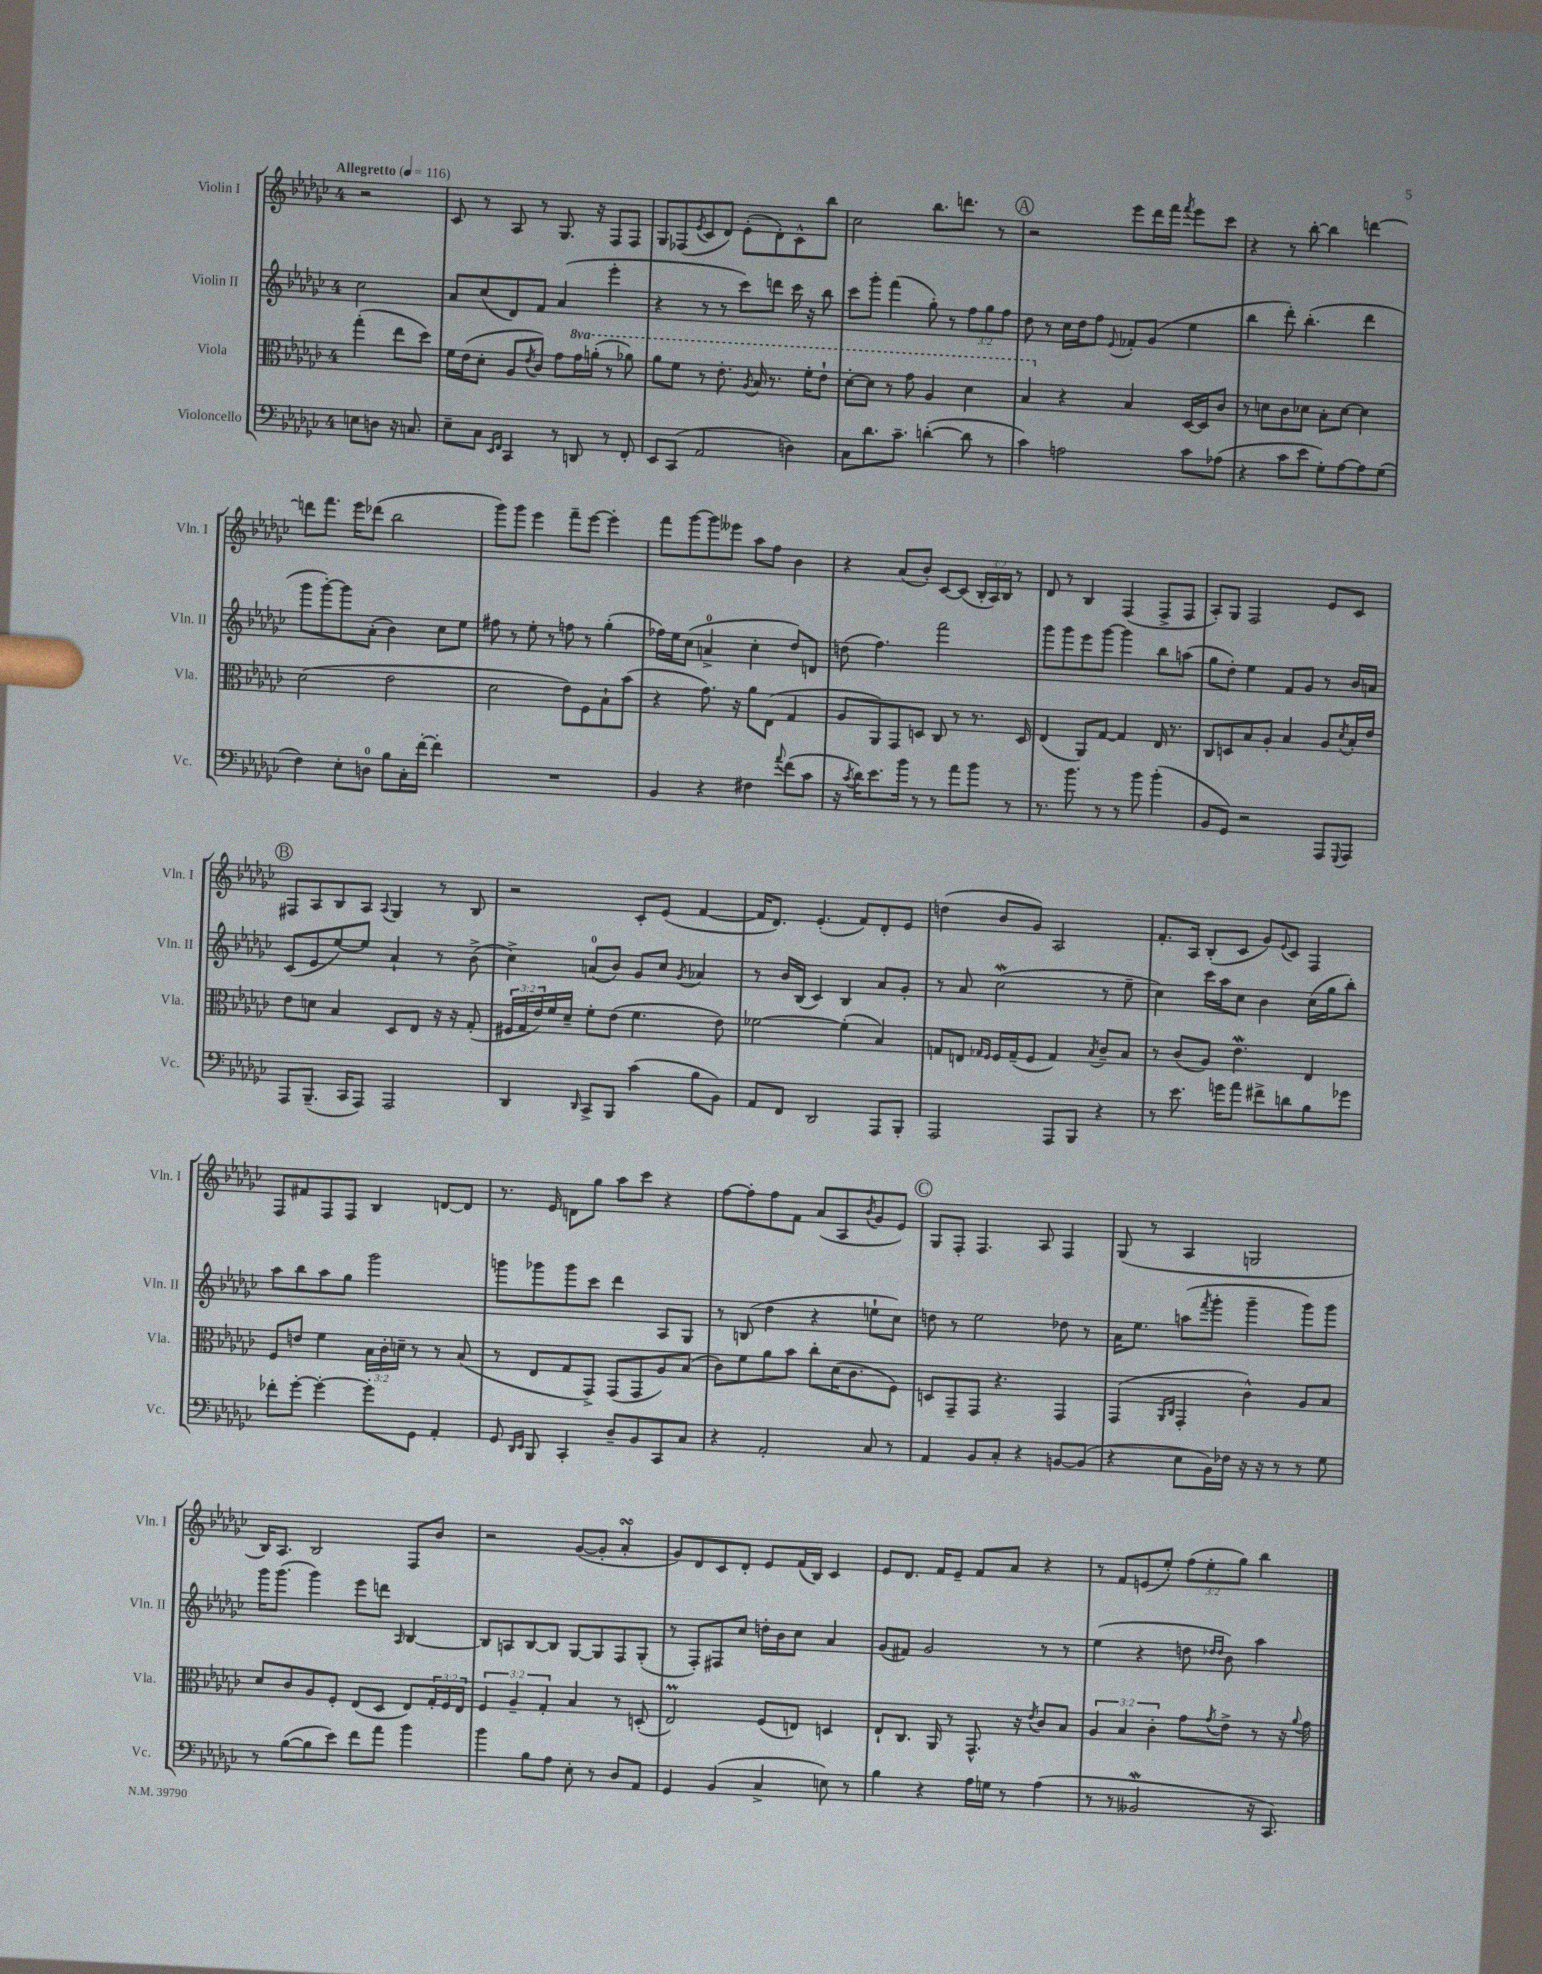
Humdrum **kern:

**kern	**kern	**kern	**kern
*staff4	*staff3	*staff2	*staff1
*clefF4	*clefC3	*clefG2	*clefG2
*k[b-e-a-d-g-c-]	*k[b-e-a-d-g-c-]	*k[b-e-a-d-g-c-]	*k[b-e-a-d-g-c-]
*M4/4	*M4/4	*M4/4	*M4/4
*MM116	*MM116	*MM116	*MM116
8E	(4gg-'	2cc-	2r
8D	.	.	.
16r	8ee-	.	.
8.C	.	.	.
.	8dd-)	.	.
=	=	=	=
8E-~	16f	8a-	8c-
.	(16e-	.	.
8C-	8d-'	(8cc-	8r
16qqEE-	.	.	.
16qqFF	.	.	.
4CC-	8A-	8d-)	8A-
.	8qe-	.	.
.	8c-)	8f	8r
8r	8g-	(4a-	8.G-
8DD	16gg-	.	.
.	(16aa'	.	16r
8r	8r	4eee-'	8F
8FF'	8aa-)	.	8F
=	=	=	=
8EE-	8aa-	4r	8G-
(8CC-	8ff	.	(8F-
.	.	.	8qe-
2AA-	8r	8r	8c-
.	8.ee-'	8r	8d-)
.	.	8ccc-)	(8e-'
.	8qa-	.	.
.	16b-	.	.
.	8.r	8ddd	8d-')
4D)	.	16ccc-	8c-^^
.	16ff'	16r	.
.	8ee-`	8bb-	8bb-
=	=	=	=
8C-	[8dd-'	8ccc-	2cc-
8.d-	8dd-]	8ggg-'	.
.	8r	(4fff	.
8.c-~	.	.	.
.	8gg-	.	.
([4d'	4a-	8gg-')	8.bb-
.	.	8r	.
.	.	.	8.ddd
8d]	4dd-	12ff	.
.	.	12gg-	.
8r	.	.	8r
.	.	12ff	.
=	=	=	=
4c-)	4b-	8dd-	2r
.	.	8r	.
2A	4r	16cc-	.
.	.	16dd-	.
.	.	8ff	.
.	.	8qqe-	.
.	4B-	8f-'	8eee-
.	.	(8g-	16ddd-
.	.	.	16fff
.	.	.	8qfff
8c-	[16D-	4ee-	8eee-
.	16D-]	.	.
(8A-	8c-	.	8ccc-
=	=	=	=
4r	8r	4bb-	4r
.	8d	.	.
8c-	8c-	8ddd-')	8r
8e-	8d-	(4.bb-'	[8bb-'
8G-')	8B-'	.	4bb-]
[8A-	[8d-	.	.
8A-]	4d-]	4ddd-	[4ddd
(8G-	.	.	.
=	=	=	=
4F)	(2d-	8ggg-	8ddd]
.	.	[8ggg-')	8.fff
8E-'	.	8ggg-]	.
.	.	.	16eee-
8D	.	(8a-'	(8ddd-
8B-	2e-	4b-)	2bb-
16C-'	.	.	.
[16f'	.	.	.
4f']	.	8cc-	.
.	.	8ee-	.
=	=	=	=
1r	2d-	8ff#	8ggg-)
.	.	8r	8ggg-
.	.	8ee-'	4eee-
.	.	8r	.
.	8e-)	8ff	8fff~
.	8F	8r	[8eee-
.	8B-`	(4gg-'	4eee-']
.	(8b-	.	.
=	=	=	=
4BB-	4r	16ff-)	8fff
.	.	16ee-	.
.	.	(8cc-	[8ggg-
4r	8.g-)	4a^	8ggg-]
.	.	.	8eee--
.	16r	.	.
4F#	8a-	4cc-'	8aa-
.	(8E-	.	8ff
8qqa-	.	.	.
(8f	4G-	8dd-)	4b-
8c-	.	8d	.
=	=	=	=
16r	8A-	(8dd	4r
8qc-	.	.	.
16d-)	.	.	.
8.e-	8AA-)	4.ff)	.
.	8GG-	.	(8a-
16b-	.	.	.
8r	8D	.	8b-')
8r	8C-	2fff	[8c-
8a-	8r	.	(8c-]
8b-	8.r	.	24B-'
.	.	.	24A-)
.	.	.	24B-
8r	.	.	8r
.	16D	.	.
=	=	=	=
8.r	(4E-	8ggg-	8d-
.	.	8ggg-	8r
8.b-	.	.	.
.	8AA-)	8eee-	4B-
8r	[8G-	[8ggg-	.
8r	4G-]	4ggg-]	(4F
8b-	.	.	.
(4b-'	16E-	8bb-	8F^
.	8.r	.	.
.	.	(8aa	8F
=	=	=	=
8BB-	8C-	8gg-	8A-')
8GG-)	8D	8dd-')	8G-
2r	8B-	4ee-	2F
.	8A-'	.	.
.	4B-	8f	.
.	.	8g-	.
8AAA-	8A-	8r	8e-
8qqGGG-	8qd-	.	.
8AAA-	16B-'	16b-	8c-
.	16e-	16a	.
=	=	=	=
8AAA-	8e-	(8c-	8F#
(8.BBB-~	8d	8e-	8A-
.	4B-	[8ee-)	8B-
16CC-	.	.	.
8AAA-)	.	8ee-]	8A-
.	.	.	8qqA-
2AAA-	8D-	4a-`	4G-
.	8E-	.	.
.	16r	8r	8r
.	16r	.	.
.	(8G-'	(8b-^	8B-
=	=	=	=
4DD-	24F#	4cc-^)	2r
.	24G-	.	.
.	24e-)	.	.
.	16f	.	.
.	16d-~	.	.
16qqDD-	.	.	.
8CC-^	8f'	(8a	.
8BBB-	(8e-	8b-)	.
(4c-	4.f	8g-	8c-'
.	.	8cc-	(8e-
.	.	8qg-	.
8B-	.	4a-	[4f
8BB-)	8e-)	.	.
=	=	=	=
8AA-	[2f-	8r	16f]
.	.	.	8.d-)
8FF	.	16b-	.
.	.	(16B-	.
2DD-	.	4c-)	(4.e-'
.	(4f-']	4B-	.
.	.	.	8f)
8AAA-	4B-)	8a-	8d-'
8BBB-'	.	8g-'	8e-
=	=	=	=
2AAA-	8G	8r	(4dd
.	8E	8a-	.
.	16qqG-	.	.
.	16qqF	.	.
.	16F	(2cc-	8b-
.	(16G-~	.	.
.	8F	.	8g-)
8AAA-	4G-)	.	2A-
8BBB-	.	.	.
.	8qB-	.	.
4r	8c-~	8r	.
.	8B-	8ee-~	.
=	=	=	=
8r	8r	4cc-)	8.f'
8.e-	(8c-	.	.
.	.	.	16A-
.	8A-)	16ccc-	(8B-'
16g	.	16aa-	.
8a-	4.e-	8cc-	8c-
8f#^	.	4b-	8g-)
.	.	.	8qqe-
8d	.	.	8c-
8B-	4E-	(16cc-	4F
.	.	16gg-	.
8g-	.	8bb-')	.
=	=	=	=
8f-'	8F	8aa-	8F
[8g-'	8e	8bb-	8f#
4g-'_	4f	8aa-	8F
.	.	8gg-	8F
8g-']	24B-	2ggg-	4B-
.	24c-'	.	.
.	24d~	.	.
8GG-	8r	.	.
4AA-'	8r	.	[8d
.	(8B-	.	8d]
=	=	=	=
8GG-	8r	8ggg	8.r
16qqDD-	.	.	.
16qqEE-	.	.	.
8BBB-	8E-	8ggg-	.
.	.	.	16e-
4CC-'	8G-	8ggg-	8d
.	8GG-^)	8ccc-	8gg-
8D-~	(8GG-	4ddd-	8aa-
8BB-	8GG-	.	8ccc-
8CC-	8A-)	8A-	4r
8C-	(8B-	8G-	.
=	=	=	=
4r	8c-)	8r	[8ff
.	8f	(8B	8ff']
2AA-'	8a-	4dd-	8ff
.	8b-	.	8f
.	8cc-'	4r	(8a-
.	(16d-	.	8A-
.	8.c-	.	.
.	.	.	8qb-
8C-	.	8ee`	8g-
8r	8F)	8cc-)	8e-)
=	=	=	=
4AA-	8D	8dd	8G-
.	8GG-~	8r	8F'
8BB-	8GG-	2ee-	4.F
8C-'	4.r	.	.
4r	.	.	.
.	.	.	8A-
[8BB	4GG-	8dd-	4F
(8BB]	.	8r	.
=	=	=	=
4r	(4GG-	16a-	(8G-
.	.	8.ee-	.
.	.	.	8r
.	16qqAA-	.	.
.	16qqC-	.	.
8E-	4GG-'	(8aa	4A-
.	.	8qfff	.
16BB-)	.	8ggg-'	.
16F-	.	.	.
16r	4c-^^)	4ggg-~	2G
16r	.	.	.
8r	.	.	.
8r	8A-	8ggg-)	.
8G-	8B-	8ggg-	.
=	=	=	=
8r	8d-	16ggg-	16B-)
.	.	(8.ggg-	8.A-
([8B-	8c-	.	.
8B-]	8A-	4ggg-)	2B-
8e-)	8F'	.	.
8f	(8E-	8eee-	.
8a-	8D-	8ddd	.
.	.	16qqA-	.
4b-	8E-)	[4B-	8F
.	24G-'	.	8b-
.	24F	.	.
.	24E-	.	.
=	=	=	=
4b-	6F	8B-]	2r
.	.	8A	.
.	6A-~	.	.
8B-	.	[8B-	.
.	6G-'	.	.
8A-	.	8B-]	.
8E-'	4B-	[8G-	([8g-
8r	.	8G-]	8g-']
8D-	8r	8F	4a-'
8AA-	(8D'	(8G-'	.
=	=	=	=
4GG-	2E-)	8r	8g-)
.	.	8F')	8d-
(4BB-	.	8F#	8c-
.	.	8cc-	8d-'
4C-^	(8F	16dd'	8e-
.	.	16b-	.
.	8E)	8cc-	(16f
.	.	.	16B-)
8E)	4D	4a-	4c-
8r	.	.	.
=	=	=	=
4B-	8E-`	(8g-	8e-
.	8.C-	8f#)	8.d-
4r	.	2g-	.
.	16AA-	.	16f
.	8r	.	8e-~
16A-	8.GG-^^	.	8f
16G	.	.	.
8r	.	.	8a-
.	16r	.	.
.	8qe-	.	.
(4A-	8c-	8r	4r
.	8B-	8r	.
=	=	=	=
8r	6A-	(4ee-	8r
8r	.	.	8f
.	6B-	.	.
2BB--	.	4r	(8e
.	6c-'	.	.
.	.	.	8ee-')
.	8g-	8dd	(12ff
.	.	.	12ee-'
.	.	16qqdd-	.
.	8qg-	16qqdd-	.
.	8e-^	8b-)	.
.	.	.	12gg-)
16r	8r	4aa-	4bb-
8.CC-)	.	.	.
.	16r	.	.
.	8qqa-	.	.
.	16g-	.	.
==	==	==	==
*-	*-	*-	*-
